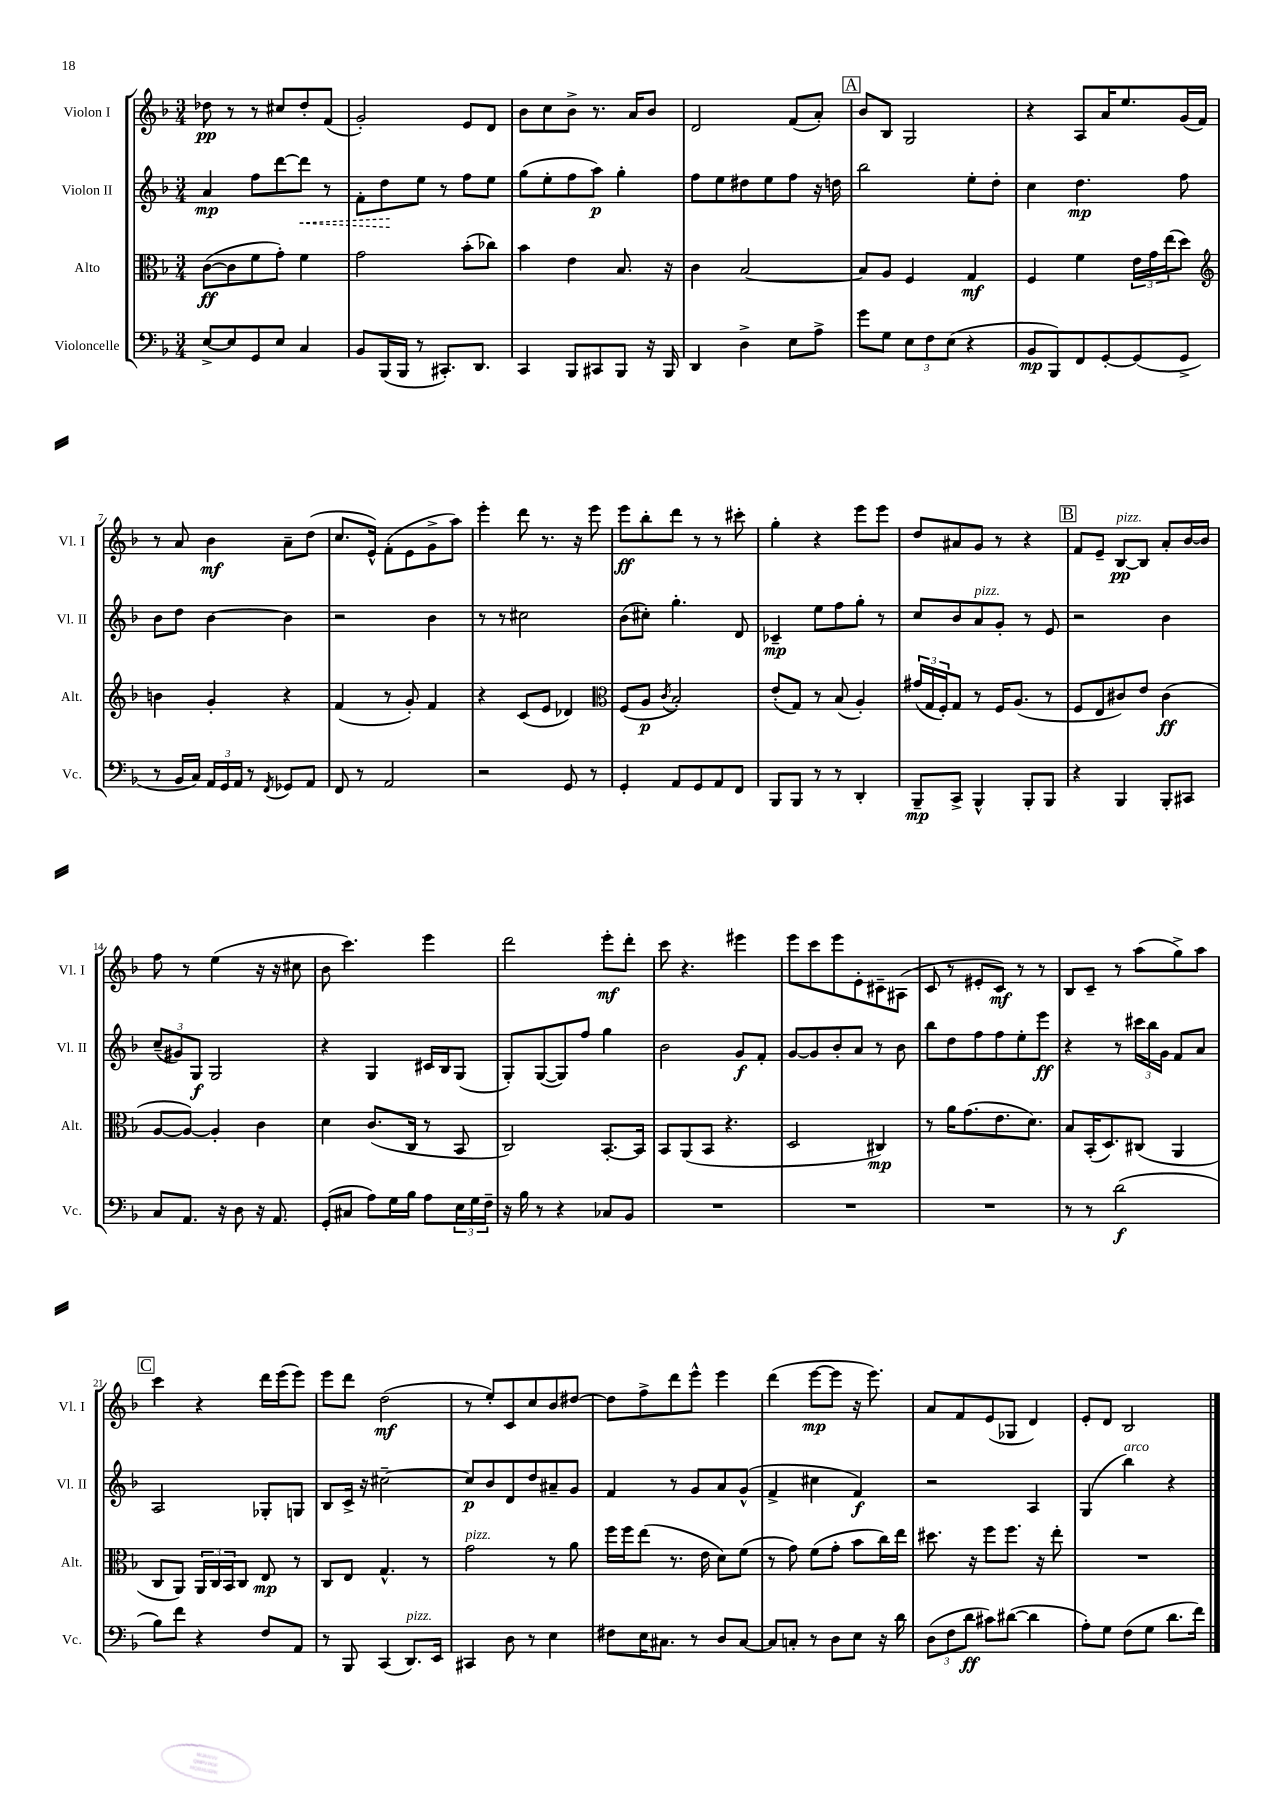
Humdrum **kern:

**kern	**dynam	**kern	**dynam	**kern	**dynam	**kern	**dynam
*part4	*part4	*part3	*part3	*part2	*part2	*part1	*part1
*staff4	*staff4	*staff3	*staff3	*staff2	*staff2	*staff1	*staff1
*I"Violoncelle	*	*I"Alto	*	*I"Violon II	*	*I"Violon I	*
*I'Vc.	*	*I'Alt.	*	*I'Vl. II	*	*I'Vl. I	*
*clefF4	*	*clefC3	*	*clefG2	*	*clefG2	*
*k[b-]	*	*k[b-]	*	*k[b-]	*	*k[b-]	*
*M3/4	*	*M3/4	*	*M3/4	*	*M3/4	*
=1	=1	=1	=1	=1	=1	=1	=1
[8E^/L	.	([8c\L	ff	4a/	mp	8dd-X\	pp
8E/]	.	8c\]	.	.	.	8r	.
8GG/	.	8f\	.	8ff\L	.	8r	.
8E/J	.	8g'\J)	.	[8ddd\	.	8cc#X/L	.
!	!	!	!	!	!LO:HP:b	!	!
4C/	.	4f\	.	8ddd\J]	<	8dd-'/	.
.	.	.	.	8r	.	(8f/J	.
=2	=2	=2	=2	=2	=2	=2	=2
8BB-/L	.	2g\	.	8f'\L	.	2g'/)	.
(16BBB-/L	.	.	.	8dd\	.	.	.
16BBB-/JJ	.	.	.	.	.	.	.
8r	.	.	.	8ee\J	[	.	.
8.CC#X'/L)	.	.	.	8r	.	.	.
.	.	(8b-'\L	.	8ff\L	.	8e/L	.
8.DD/J	.	.	.	.	.	.	.
.	.	8cc-X\J)	.	8ee\J	.	8d/J	.
=3	=3	=3	=3	=3	=3	=3	=3
4CC/	.	4b-\	.	(8gg\L	.	8b-\L	.
.	.	.	.	8ee'\	.	8cc\	.
8BBB-/L	.	4e\	.	8ff\	.	8b-^\J	.
8CC#X/	.	.	.	8aa\J)	p	8.r	.
8BBB-/J	.	8.B-/	.	4gg'\	.	.	.
.	.	.	.	.	.	16a/KL	.
16r	.	.	.	.	.	8b-/J	.
16BBB-/	.	16r	.	.	.	.	.
=4	=4	=4	=4	=4	=4	=4	=4
4DD/	.	4c\	.	8ff\L	.	2d/	.
.	.	.	.	8ee\	.	.	.
4D^\	.	[2B-/	.	8dd#X\	.	.	.
.	.	.	.	8ee\	.	.	.
8E\L	.	.	.	8ff\J	.	(8f/L	.
8A^\J	.	.	.	16r	.	8a'/J)	.
.	.	.	.	16ddn\	.	.	.
!!LO:REH:place=s1:t=A
=5	=5	=5	=5	=5	=5	=5	=5
8g\L	.	8B-/L]	.	2bb-\	.	8b-/L	.
8G\J	.	8A/J	.	.	.	8B-/J	.
12E\L	.	4F/	.	.	.	2G/	.
12F\	.	.	.	.	.	.	.
(12E\J	.	.	.	.	.	.	.
4r	.	4G/	mf	8ee'\L	.	.	.
.	.	.	.	8dd'\J	.	.	.
=6	=6	=6	=6	=6	=6	=6	=6
8BB-/L	mp	4F/	.	4cc\	.	4r	.
8BBB-/)	.	.	.	.	.	.	.
8FF/	.	4f\	.	4.dd\	mp	8A/L	.
[8GG'/	.	.	.	.	.	16a/K	.
.	.	.	.	.	.	8.ee/	.
(8GG/]	.	24e\LL	.	.	.	.	.
.	.	24g\	.	.	.	.	.
.	.	(24ee\J	.	.	.	.	.
8GG^/J	.	8dd\J)	.	8ff\	.	(16g/L	.
.	.	.	.	.	.	16f/JJ)	.
!!LO:LB:g=z
=7	=7	=7	=7	=7	=7	=7	=7
*	*	*clefG2	*	*	*	*	*
8r	.	4bn\	.	8b-\L	.	8r	.
16BB-/LL	.	.	.	8dd\J	.	8a/	.
16C/JJ)	.	.	.	.	.	.	.
24AA/LL	.	4g'/	.	[4b-\	.	4b-\	mf
24GG/	.	.	.	.	.	.	.
24AA/JJ	.	.	.	.	.	.	.
8r	.	.	.	.	.	.	.
8qFF/	.	.	.	.	.	.	.
8GG-X/L	.	4r	.	4b-\]	.	8a~\L	.
8AA/J	.	.	.	.	.	(8dd\J	.
=8	=8	=8	=8	=8	=8	=8	=8
8FF/	.	(4f/	.	2r	.	8.cc/L	.
8r	.	.	.	.	.	.	.
.	.	.	.	.	.	16e^^/Jk)	.
2AA/	.	8r	.	.	.	(8f'\L	.
.	.	8g'/)	.	.	.	8e\	.
.	.	4f/	.	4b-\	.	8g^\	.
.	.	.	.	.	.	8aa\J)	.
=9	=9	=9	=9	=9	=9	=9	=9
2r	.	4r	.	8r	.	4eee'\	.
.	.	.	.	8r	.	.	.
.	.	(8c/L	.	2cc#X\	.	8ddd\	.
.	.	8e/J	.	.	.	8.r	.
8GG/	.	4d-X/)	.	.	.	.	.
.	.	.	.	.	.	16r	.
8r	.	.	.	.	.	8eee\	.
=10	=10	=10	=10	=10	=10	=10	=10
*	*	*clefC3	*	*	*	*	*
4GG'/	.	(8F/L	.	(8b-\L	.	8eee\L	ff
.	.	8A/J	p	8cc#X'\J)	.	8bb-'\	.
.	.	8qc/	.	.	.	.	.
8AA/L	.	2B-'/)	.	4.gg'\	.	8ddd\J	.
8GG/	.	.	.	.	.	8r	.
8AA/	.	.	.	.	.	8r	.
8FF/J	.	.	.	8d/	.	8ccc#X'\	.
=11	=11	=11	=11	=11	=11	=11	=11
8BBB-/L	.	(8e'/L	.	4c-X~/	mp	4gg'\	.
8BBB-/J	.	8G/J)	.	.	.	.	.
8r	.	8r	.	8ee\L	.	4r	.
8r	.	(8B-/	.	8ff\	.	.	.
4DD'/	.	4A'/)	.	8gg'\J	.	8eee\L	.
.	.	.	.	8r	.	8eee\J	.
=12	=12	=12	=12	=12	=12	=12	=12
8BBB-~/L	mp	(24g#X/LL	.	8cc/L	.	8dd/L	.
.	.	24G/	.	.	.	.	.
.	.	24F'/J)	.	.	.	.	.
8CC^/J	.	8G/J	.	8b-/	.	8a#X/	.
!	!	!	!	!LO:TX:a:i:t=pizz.	!	!	!
4BBB-^^/	.	8r	.	8a/	.	8g/J	.
.	.	16F/KL	.	8g'/J	.	8r	.
.	.	(8.A/J	.	.	.	.	.
8BBB-'/L	.	.	.	8r	.	4r	.
8BBB-/J	.	8r	.	8e/	.	.	.
!!LO:REH:place=s1:t=B
=13	=13	=13	=13	=13	=13	=13	=13
4r	.	8F/L	.	2r	.	8f/L	.
.	.	8E/	.	.	.	8e~/J	.
!	!	!	!	!	!	!LO:TX:a:i:t=pizz.	!
4BBB-/	.	8c#X/)	.	.	.	[8B-/L	pp
.	.	8e/J	.	.	.	8B-/J]	.
8BBB-'/L	.	(4c#\	ff	4b-\	.	8a'/L	.
8CC#X/J	.	.	.	.	.	[16b-/L	.
.	.	.	.	.	.	16b-/JJ]	.
!!LO:LB:g=z
=14	=14	=14	=14	=14	=14	=14	=14
8C/L	.	[8A/L	.	(12cc~/L	.	8ff\	.
.	.	.	.	12g#X/)	.	.	.
8.AA/J	.	8A/J_)	.	.	.	8r	.
.	.	.	.	12G/J	f	.	.
.	.	4A'/]	.	2G/	.	(4ee\	.
16r	.	.	.	.	.	.	.
8D\	.	.	.	.	.	.	.
16r	.	4c\	.	.	.	16r	.
8.AA/	.	.	.	.	.	16r	.
.	.	.	.	.	.	8cc#X\	.
=15	=15	=15	=15	=15	=15	=15	=15
(8GG'/L	.	4d\	.	4r	.	8b-\	.
8C#X/J	.	.	.	.	.	4.ccc\)	.
8A\L)	.	(8.c/L	.	4G/	.	.	.
16G\L	.	.	.	.	.	.	.
16B-\JJ	.	16C/Jk	.	.	.	.	.
8A\L	.	8r	.	16c#X/LL	.	4eee\	.
.	.	.	.	16B-/J	.	.	.
24E\L	.	8BB-/	.	(8G/J	.	.	.
24G\	.	.	.	.	.	.	.
24F~\JJ	.	.	.	.	.	.	.
=16	=16	=16	=16	=16	=16	=16	=16
16r	.	2C/)	.	8G'/L)	.	2ddd\	.
16B-\	.	.	.	.	.	.	.
8r	.	.	.	([8G/	.	.	.
4r	.	.	.	8G/])	.	.	.
.	.	.	.	8ff/J	.	.	.
8C-X/L	.	[8.BB-'/L	.	4gg\	.	8eee'\L	mf
8BB-/J	.	.	.	.	.	8ddd'\J	.
.	.	16BB-/Jk]	.	.	.	.	.
=17	=17	=17	=17	=17	=17	=17	=17
2.r	.	8BB-/L	.	2b-\	.	8ccc\	.
.	.	(8AA/	.	.	.	4.r	.
.	.	8BB-/J	.	.	.	.	.
.	.	4.r	.	.	.	.	.
.	.	.	.	8g/L	f	4eee#X\	.
.	.	.	.	8f'/J	.	.	.
=18	=18	=18	=18	=18	=18	=18	=18
2.r	.	2D/	.	[8g/L	.	8eee\L	.
.	.	.	.	8g/]	.	8ccc\	.
.	.	.	.	8b-'/	.	8eee\	.
.	.	.	.	8a/J	.	8e'\	.
.	.	4C#X/)	mp	8r	.	8c#X~\	.
.	.	.	.	8b-\	.	(8A#X\J	.
=19	=19	=19	=19	=19	=19	=19	=19
2.r	.	8r	.	8bb-\L	.	8c/	.
.	.	16a\KL	.	8dd\	.	8r	.
.	.	(8.g\	.	.	.	.	.
.	.	.	.	8ff\	.	8e#X'/L	.
.	.	8.e\	.	8ff\	.	8c/J)	mf
.	.	.	.	8ee'\	.	8r	.
.	.	8.d\J)	.	.	.	.	.
.	.	.	.	8eee\J	ff	8r	.
=20	=20	=20	=20	=20	=20	=20	=20
8r	.	8B-/L	.	4r	.	8B-/L	.
8r	.	(16BB-'/K	.	.	.	8c~/J	.
.	.	8.D/)	.	.	.	.	.
(2d\	f	.	.	8r	.	8r	.
.	.	(8C#X/J	.	24ccc#X\LL	.	(8aa\L	.
.	.	.	.	24bb-\	.	.	.
.	.	.	.	24g\JJ	.	.	.
.	.	4AA/	.	8f/L	.	8gg^\)	.
.	.	.	.	8a/J	.	8aa\J	.
!!LO:LB:g=z
!!LO:REH:place=s1:t=C
=21	=21	=21	=21	=21	=21	=21	=21
8B-\L)	.	8C/L	.	2A/	.	4ccc\	.
8f\J	.	8AA/J)	.	.	.	.	.
4r	.	24AA/LL	.	.	.	4r	.
.	.	24C/	.	.	.	.	.
.	.	24BB-/J	.	.	.	.	.
.	.	8C/J	.	.	.	.	.
8F/L	.	8E/	mp	8G-X'/L	.	16ddd\LL	.
.	.	.	.	.	.	(16eee\J	.
8AA/J	.	8r	.	8Gn/J	.	8eee\J)	.
=22	=22	=22	=22	=22	=22	=22	=22
8r	.	8C/L	.	8B-/L	.	8eee\L	.
8BBB-/	.	8E/J	.	16c^/Jk	.	8ddd\J	.
.	.	.	.	16r	.	.	.
(4CC/	.	4.G^^/	.	[2cc#X~\	.	(2dd\	mf
!LO:TX:a:i:t=pizz.	!	!	!	!	!	!	!
8.DD/L)	.	.	.	.	.	.	.
.	.	8r	.	.	.	.	.
16EE/Jk	.	.	.	.	.	.	.
=23	=23	=23	=23	=23	=23	=23	=23
!	!	!LO:TX:a:i:t=pizz.	!	!	!	!	!
4CC#X/	.	2g\	.	8cc#/L]	p	8r	.
.	.	.	.	8b-/	.	8ee'/L)	.
8D\	.	.	.	8d/	.	8c/	.
8r	.	.	.	8dd/	.	8cc/	.
4E\	.	8r	.	8a#X~/	.	8b-/	.
.	.	8a\	.	8g/J	.	[8dd#X/J	.
=24	=24	=24	=24	=24	=24	=24	=24
8F#X\L	.	16ff\LL	.	4f/	.	8dd#\L]	.
.	.	16ff\J	.	.	.	.	.
16E\K	.	(8ee\J	.	.	.	8ff^\	.
8.C#X\J	.	.	.	.	.	.	.
.	.	8.r	.	8r	.	8ddd\	.
8r	.	.	.	8g/L	.	8eee^^\J	.
.	.	16e\	.	.	.	.	.
8D/L	.	8d\L)	.	8a/	.	4eee\	.
[8C#/J	.	(8f\J	.	(8g^^/J	.	.	.
=25	=25	=25	=25	=25	=25	=25	=25
8C#/L]	.	8r	.	4f^/	.	(4ddd\	.
8Cn'/J	.	8g\)	.	.	.	.	.
8r	.	(8f\L	.	4cc#X\	.	[8eee\L	mp
8D\L	.	8g'\J	.	.	.	8eee\J]	.
8E\J	.	8b-\L	.	4f/)	f	16r	.
.	.	.	.	.	.	8.eee\)	.
16r	.	16cc\L)	.	.	.	.	.
16d\	.	16ee\JJ	.	.	.	.	.
=26	=26	=26	=26	=26	=26	=26	=26
(12D\L	.	8.dd#X\	.	2r	.	8a/L	.
12F\	.	.	.	.	.	.	.
.	.	.	.	.	.	8f/	.
12d\J	ff	.	.	.	.	.	.
.	.	16r	.	.	.	.	.
8c#X\L)	.	8ff\L	.	.	.	(8e/	.
([8d#X\J	.	8.ff\J	.	.	.	8G-X/J	.
4d#\]	.	.	.	4A/	.	4d/)	.
.	.	16r	.	.	.	.	.
.	.	8ee'\	.	.	.	.	.
=27	=27	=27	=27	=27	=27	=27	=27
8A'\L)	.	2.r	.	(4G/	.	8e'/L	.
8G\J	.	.	.	.	.	8d/J	.
!	!	!	!	!LO:TX:a:i:t=arco	!	!	!
(8F\L	.	.	.	4bb-\)	.	2B-/	.
8G\J	.	.	.	.	.	.	.
8.d\L	.	.	.	4r	.	.	.
16f\Jk)	.	.	.	.	.	.	.
==	==	==	==	==	==	==	==
*-	*-	*-	*-	*-	*-	*-	*-
